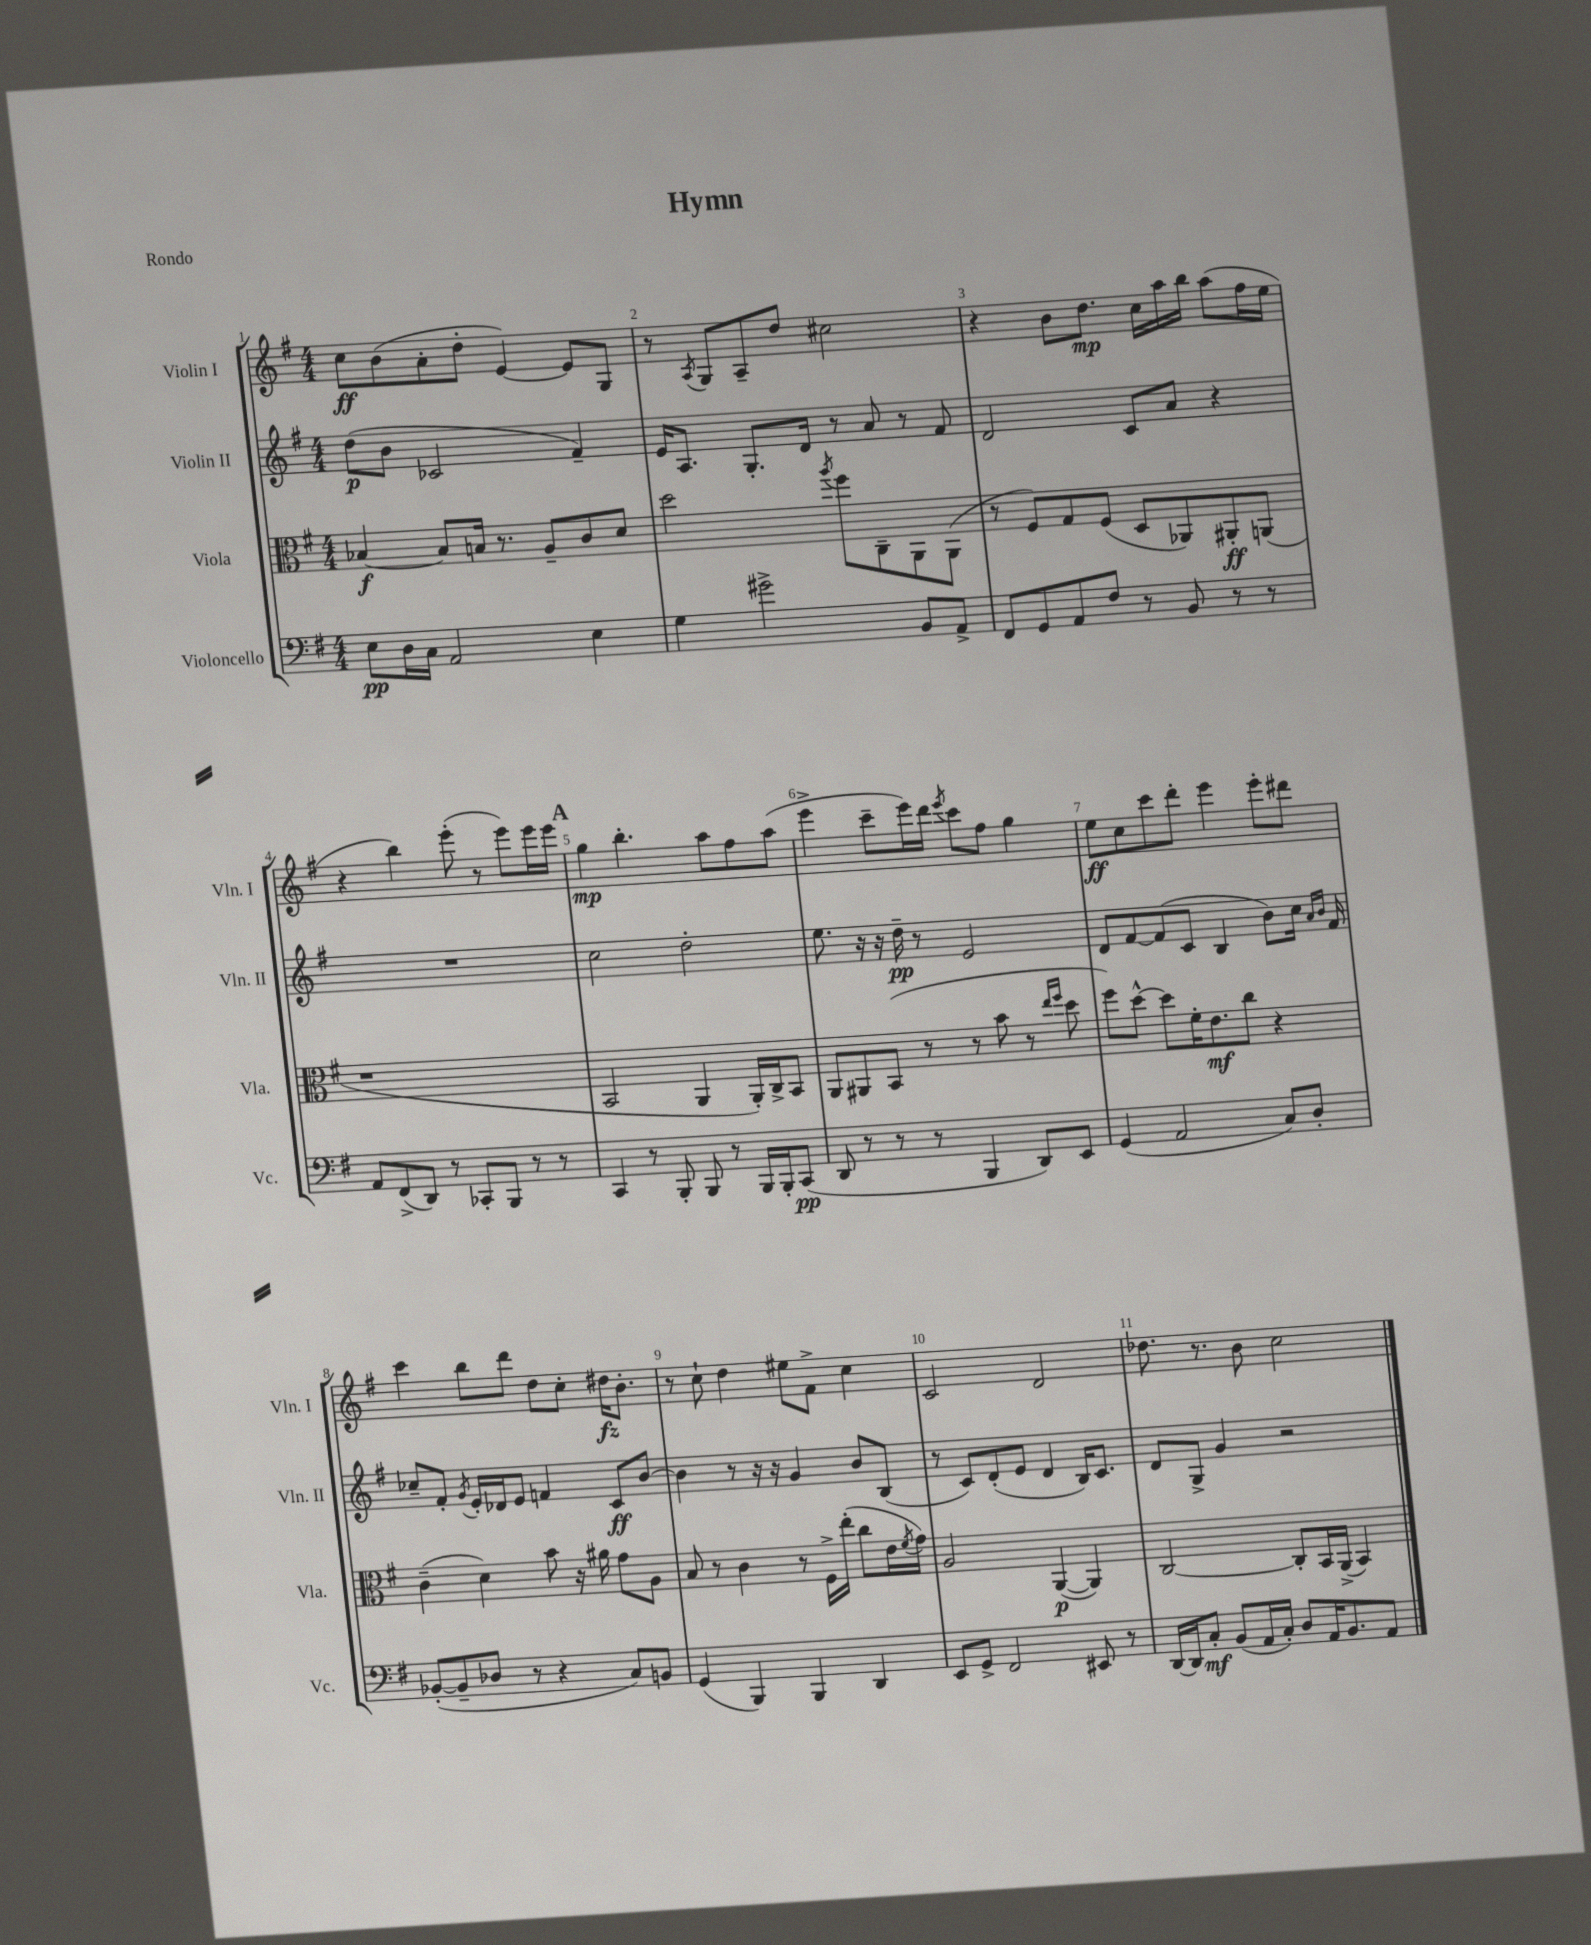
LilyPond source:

\header { title = "Hymn" piece = "Rondo" }
<<
\new StaffGroup <<
\new Staff = "s0" \with { instrumentName = "Violin I" shortInstrumentName = "Vln. I" } {
    \clef treble \key g \major \numericTimeSignature \time 4/4
    c''8\ff b'8( a'8-. d''8-. e'4~) e'8 g8 |
    r8 \acciaccatura { a8 } g8 a8-- d''8 cis''2 |
    r4 b'8 d''8.\mp c''16 a''16 b''16 a''8( fis''16 e''16 |
    r4 b''4) e'''8-.( r8 e'''8) e'''16 e'''16 |
    \mark \markup { \bold "A" } g''4\mp b''4.-. a''8 fis''8 a''8( |
    e'''4-> c'''8-- e'''16) d'''16 \acciaccatura { e'''8 } c'''8 fis''8 g''4 |
    e''8\ff c''8 c'''8 d'''8-. e'''4 e'''8-. dis'''8 |
    c'''4 b''8 d'''8 d''8 c''8-. dis''16\fz b'8.-. |
    r8 c''8-! d''4 eis''8 fis'8-> c''4 |
    c'2 d'2 |
    des''8. r8. b'8 c''2 \bar "|." |
}
\new Staff = "s1" \with { instrumentName = "Violin II" shortInstrumentName = "Vln. II" } {
    \clef treble \key g \major \numericTimeSignature \time 4/4
    d''8\p( b'8 ces'2 fis'4--) |
    e'16 a8. g8.-. d'16 r8 a'8 r8 fis'8 |
    d'2 c'8 a'8 r4 |
    R1 |
    \mark \markup { \bold "A" } c''2 d''2-. |
    e''8. r16 r16 d''16--\pp r8 e'2 |
    d'8 fis'8~ fis'8( c'8 b4 b'8) c''16 \grace { a'16 b'16 } fis'16 |
    ces''8-- fis'8-. \acciaccatura { g'8 } e'16-. des'16 e'8 f'4 c'8\ff b'8~ |
    b'4 r8 r16 r16 g'4 b'8 b8( |
    r8 c'8) d'8-.( e'8 d'4 b16) c'8. |
    d'8 g8-> g'4 r2 \bar "|." |
}
\new Staff = "s2" \with { instrumentName = "Viola" shortInstrumentName = "Vla." } {
    \clef alto \key g \major \numericTimeSignature \time 4/4
    bes4~\f bes8 b16 r8. a8-- c'8 d'8 |
    d''2 \acciaccatura { a''8 } fis''8 c8-- a,8 a,8( |
    r8 fis8) g8 fis8( d8 aes,8) ais,8-.\ff a,8( |
    r1 |
    \mark \markup { \bold "A" } b,2 a,4 a,16-.) c16-> b,8 |
    a,8 ais,8 b,8( r8 r8 b'8 r8 \grace { e''16 fis''16 } d''8 |
    fis''8) d''8~-^ d''8 fis'16-. e'8.\mf c''8 r4 |
    c'4--( d'4) b'8 r16 ais'16 g'8 a8 |
    b8 r8 c'4 r8 fis16-> e''16-.( c''8 e'16 \acciaccatura { fis'8 } g'16) |
    a2 a,4~\p( a,4) |
    c2~ c8-. b,16 a,16->( b,4) \bar "|." |
}
\new Staff = "s3" \with { instrumentName = "Violoncello" shortInstrumentName = "Vc." } {
    \clef bass \key g \major \numericTimeSignature \time 4/4
    e8\pp d16 c16 a,2 e4 |
    g4 gis'2-> b,8 a,8-> |
    fis,8 g,8 a,8 fis8 r8 b,8 r8 r8 |
    a,8 fis,8->( d,8) r8 ces,8-. b,,8 r8 r8 |
    \mark \markup { \bold "A" } c,4 r8 b,,8-. b,,8 r8 b,,16 b,,16-. c,8\pp( |
    d,8 r8 r8 r8 b,,4 d,8) e,8 |
    g,4( a,2 c8) d8-. |
    bes,8~-.( bes,8-- des8 r8 r4 c8) b,8 |
    g,4( b,,4) b,,4 d,4 |
    e,8 g,8-> fis,2 eis,8 r8 |
    d,16~ d,16 c8-.\mf b,8( a,16 c16-.) d8 a,16 b,8. a,8 \bar "|." |
}
>>
>>
\layout { \context { \Score \override BarNumber.break-visibility = ##(#f #t #t) barNumberVisibility = #all-bar-numbers-visible } }
